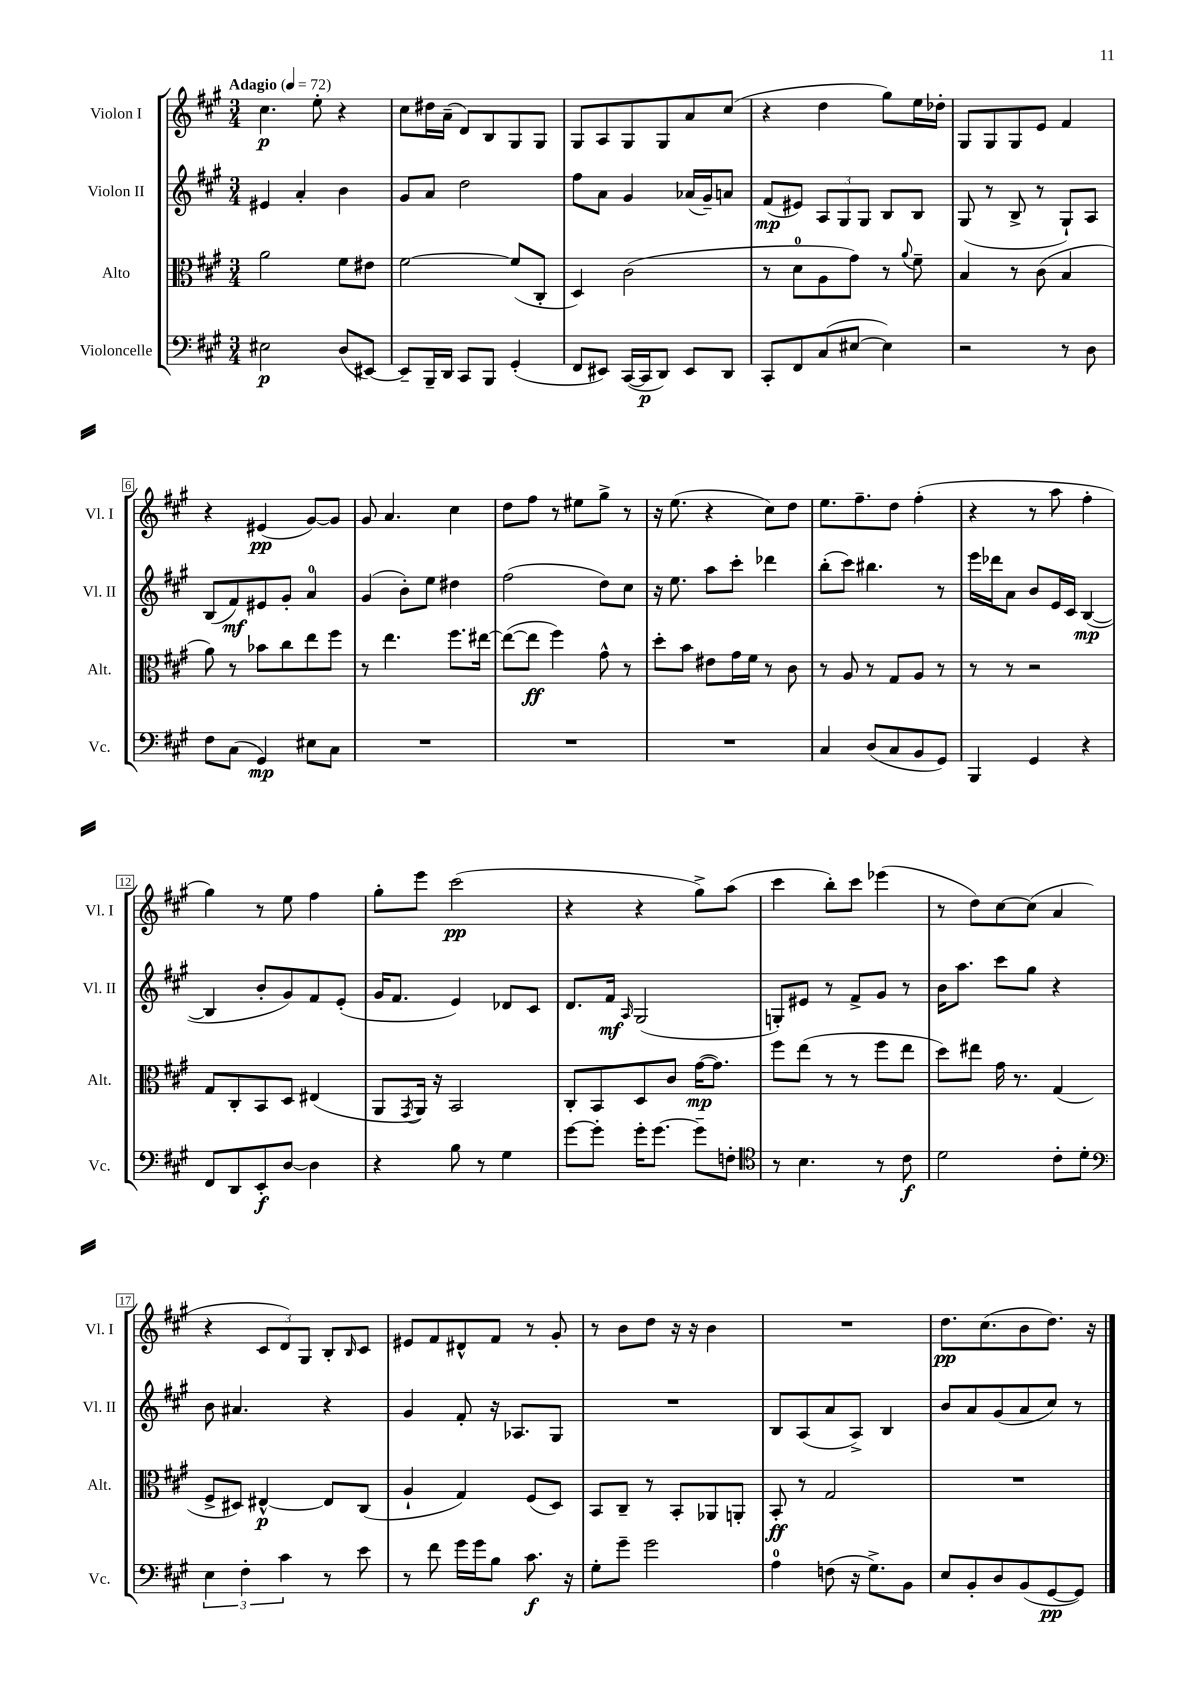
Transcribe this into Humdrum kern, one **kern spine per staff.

**kern	**dynam	**kern	**dynam	**kern	**dynam	**kern	**dynam
*part4	*part4	*part3	*part3	*part2	*part2	*part1	*part1
*staff4	*staff4	*staff3	*staff3	*staff2	*staff2	*staff1	*staff1
*I"Violoncelle	*	*I"Alto	*	*I"Violon II	*	*I"Violon I	*
*I'Vc.	*	*I'Alt.	*	*I'Vl. II	*	*I'Vl. I	*
*clefF4	*	*clefC3	*	*clefG2	*	*clefG2	*
*k[f#c#g#]	*	*k[f#c#g#]	*	*k[f#c#g#]	*	*k[f#c#g#]	*
*M3/4	*	*M3/4	*	*M3/4	*	*M3/4	*
*MM72	*	*MM72	*	*MM72	*	*MM72	*
=1	=1	=1	=1	=1	=1	=1	=1
!	!	!	!	!	!	!LO:TX:a:B:t=Adagio	!
2E#X\	p	2a\	.	4e#X/	.	4.cc#\	p
.	.	.	.	4a'/	.	.	.
.	.	.	.	.	.	8ee'\	.
(8D/L	.	8f#\L	.	4b\	.	4r	.
[8EE#X/J)	.	8e#X\J	.	.	.	.	.
=2	=2	=2	=2	=2	=2	=2	=2
8EE#~/L]	.	[2f#\	.	8g#/L	.	8cc#\L	.
16BBB~/L	.	.	.	8a/J	.	16dd#X\L	.
16DD/JJ	.	.	.	.	.	(16a~\JJ	.
8CC#/L	.	.	.	2dd\	.	8d/L)	.
8BBB/J	.	.	.	.	.	8B/	.
(4GG#'/	.	(8f#/L]	.	.	.	8G#/	.
.	.	8C#'/J	.	.	.	8G#/J	.
=3	=3	=3	=3	=3	=3	=3	=3
8FF#/L	.	4D/)	.	8ff#\L	.	8G#/L	.
8EE#X/J)	.	.	.	8a\J	.	8A/	.
([16CC#/LL	.	(2c#\	.	4g#/	.	8G#/	.
16CC#/J]	p	.	.	.	.	.	.
8DD/J)	.	.	.	.	.	8G#/	.
8EE#/L	.	.	.	(16a-X/LL	.	8a/	.
.	.	.	.	16g#~/J)	.	.	.
8DD/J	.	.	.	8an/J	.	(8cc#/J	.
=4	=4	=4	=4	=4	=4	=4	=4
8CC#'/L	.	8r	.	(8f#/L	mp	4r	.
8FF#/	.	8d\L	.	8e#X/J)	.	.	.
(8C#/	.	8A\	.	12A/L	.	4dd\	.
.	.	.	.	12G#/	.	.	.
[8E#X/J	.	8g#\J)	.	.	.	.	.
.	.	.	.	12G#/J	.	.	.
4E#\])	.	8r	.	8B/L	.	8gg#\L)	.
.	.	8qqa/	.	.	.	.	.
.	.	8f#~\	.	8B/J	.	16ee\L	.
.	.	.	.	.	.	16dd-X'\JJ	.
=5	=5	=5	=5	=5	=5	=5	=5
2r	.	4B/	.	(8G#/	.	8G#/L	.
.	.	.	.	8r	.	8G#/	.
.	.	8r	.	8B^/	.	8G#/	.
.	.	(8c#\	.	8r	.	8e/J	.
8r	.	4B/	.	8G#`/L)	.	4f#/	.
8D\	.	.	.	8A/J	.	.	.
!!LO:LB:g=z
=6	=6	=6	=6	=6	=6	=6	=6
8F#\L	.	8a\)	.	(8B/L	.	4r	.
(8C#\J	.	8r	.	8f#/)	mf	.	.
4GG#/)	mp	8b-X\L	.	8e#X/	.	(4e#X/	pp
.	.	8cc#\	.	8g#'/J	.	.	.
8E#X\L	.	8ee\	.	4a/	.	[8g#/L)	.
8C#\J	.	8ff#\J	.	.	.	8g#/J]	.
=7	=7	=7	=7	=7	=7	=7	=7
2.r	.	8r	.	(4g#/	.	8g#/	.
.	.	4.ee\	.	.	.	4.a/	.
.	.	.	.	8b'\L)	.	.	.
.	.	.	.	8ee\J	.	.	.
.	.	8.ff#\L	.	4dd#X\	.	4cc#\	.
.	.	[16ee#X\Jk	.	.	.	.	.
=8	=8	=8	=8	=8	=8	=8	=8
2.r	.	(8ee#\L_	.	(2ff#\	.	8dd\L	.
.	.	8ee#\J]	ff	.	.	8ff#\J	.
.	.	4ff#\)	.	.	.	8r	.
.	.	.	.	.	.	8ee#X\L	.
.	.	8g#^^\	.	8dd\L)	.	8gg#^\J	.
.	.	8r	.	8cc#\J	.	8r	.
=9	=9	=9	=9	=9	=9	=9	=9
2.r	.	8dd'\L	.	16r	.	16r	.
.	.	.	.	8.ee\	.	(8.ee\	.
.	.	8b\J	.	.	.	.	.
.	.	8e#X\L	.	8aa\L	.	4r	.
.	.	16g#\L	.	8ccc#'\J	.	.	.
.	.	16f#\JJ	.	.	.	.	.
.	.	8r	.	4ddd-X\	.	8cc#\L)	.
.	.	8c#\	.	.	.	8dd\J	.
=10	=10	=10	=10	=10	=10	=10	=10
4C#/	.	8r	.	(8bb'\L	.	8.ee\L	.
.	.	8A/	.	8ccc#\J)	.	.	.
.	.	.	.	.	.	8.ff#~\	.
(8D/L	.	8r	.	4.bb#X\	.	.	.
8C#/	.	8G#/L	.	.	.	8dd\J	.
8BB/	.	8A/J	.	.	.	(4ff#'\	.
8GG#/J)	.	8r	.	8r	.	.	.
=11	=11	=11	=11	=11	=11	=11	=11
4BBB/	.	8r	.	16eee\LL	.	4r	.
.	.	.	.	16ddd-X\J	.	.	.
.	.	8r	.	8a\J	.	.	.
4GG#/	.	2r	.	8b/L	.	8r	.
.	.	.	.	16e/L	.	8aa\	.
.	.	.	.	16c#/JJ	.	.	.
4r	.	.	.	([4B/	mp	4ff#'\	.
!!LO:LB:g=z
=12	=12	=12	=12	=12	=12	=12	=12
8FF#/L	.	8G#/L	.	4B/]	.	4gg#\)	.
8DD/	.	8C#'/	.	.	.	.	.
8EE'/	f	8BB/	.	8b'/L	.	8r	.
[8D/J	.	8D/J	.	8g#/)	.	8ee\	.
4D\]	.	(4E#X/	.	8f#/	.	4ff#\	.
.	.	.	.	(8e'/J	.	.	.
=13	=13	=13	=13	=13	=13	=13	=13
4r	.	8AA/L	.	16g#/KL	.	8gg#'\L	.
.	.	.	.	8.f#/J	.	.	.
.	.	8qGG#/	.	.	.	.	.
.	.	16AA/Jk)	.	.	.	8eee\J	.
.	.	16r	.	.	.	.	.
8B\	.	2BB/	.	4e/)	.	(2ccc#\	pp
8r	.	.	.	.	.	.	.
4G#\	.	.	.	8d-X/L	.	.	.
.	.	.	.	8c#/J	.	.	.
=14	=14	=14	=14	=14	=14	=14	=14
[8g#\L	.	8C#'/L	.	8.d/L	.	4r	.
8g#'\J]	.	8BB/	.	.	.	.	.
.	.	.	.	16f#/Jk	mf	.	.
.	.	.	.	16qqA/	.	.	.
16g#'\KL	.	8D/	.	(2G#/	.	4r	.
[8.g#\J	.	.	.	.	.	.	.
.	.	8c#/J	.	.	.	.	.
8g#~\L]	.	([16g#\KL	mp	.	.	8gg#^\L)	.
.	.	8.g#\J])	.	.	.	.	.
8Fn'\J	.	.	.	.	.	(8aa\J	.
=15	=15	=15	=15	=15	=15	=15	=15
*clefC4	*	*	*	*	*	*	*
8r	.	8ff#\L	.	8Gn'/L)	.	4ccc#\	.
4.B\	.	(8ee\J	.	8e#X/J	.	.	.
.	.	8r	.	8r	.	8bb'\L)	.
.	.	8r	.	8f#^/L	.	8ccc#\J	.
8r	.	8ff#\L	.	8g#/J	.	(4eee-X\	.
8c#\	f	8ee\J	.	8r	.	.	.
=16	=16	=16	=16	=16	=16	=16	=16
2d\	.	8dd\L)	.	16b\KL	.	8r	.
.	.	.	.	8.aa\J	.	.	.
.	.	8ee#X\J	.	.	.	8dd\L)	.
.	.	16g#\	.	8ccc#\L	.	[8cc#\	.
.	.	8.r	.	.	.	.	.
.	.	.	.	8gg#\J	.	(8cc#\J]	.
8c#'\L	.	(4G#/	.	4r	.	4a/	.
8d'\J	.	.	.	.	.	.	.
!!LO:LB:g=z
=17	=17	=17	=17	=17	=17	=17	=17
*clefF4	*	*	*	*	*	*	*
6E\	.	8F#^/L	.	8b\	.	4r	.
.	.	8D#X/J)	.	4.a#X/	.	.	.
6F#'\	.	.	.	.	.	.	.
.	.	[4E#X^^/	p	.	.	12c#/L	.
6c#\	.	.	.	.	.	12d/)	.
.	.	.	.	.	.	12G#/J	.
8r	.	8E#/L]	.	4r	.	8B'/L	.
.	.	.	.	.	.	16qqB/	.
8e\	.	(8C#/J	.	.	.	8c#/J	.
=18	=18	=18	=18	=18	=18	=18	=18
8r	.	4A`/	.	4g#/	.	8e#X/L	.
8f#\	.	.	.	.	.	8f#/	.
16g#\LL	.	4G#/)	.	8f#'/	.	8d#X^^/	.
16g#\J	.	.	.	.	.	.	.
8B\J	.	.	.	16r	.	8f#/J	.
.	.	.	.	8.A-X/L	.	.	.
8.c#\	f	(8F#/L	.	.	.	8r	.
.	.	8D/J)	.	8G#/J	.	8g#'/	.
16r	.	.	.	.	.	.	.
=19	=19	=19	=19	=19	=19	=19	=19
8G#'\L	.	8BB/L	.	2.r	.	8r	.
8g#~\J	.	8C#~/J	.	.	.	8b\L	.
2g#\	.	8r	.	.	.	8dd\J	.
.	.	8BB'/L	.	.	.	16r	.
.	.	.	.	.	.	16r	.
.	.	8AA-X/	.	.	.	4b\	.
.	.	8AAn'/J	.	.	.	.	.
=20	=20	=20	=20	=20	=20	=20	=20
4A\	.	8BB'/	ff	8B/L	.	2.r	.
.	.	8r	.	(8A/	.	.	.
(8Fn\	.	2G#/	.	8a/	.	.	.
16r	.	.	.	8A^/J)	.	.	.
8.G#^\L)	.	.	.	.	.	.	.
.	.	.	.	4B/	.	.	.
8BB\J	.	.	.	.	.	.	.
=21	=21	=21	=21	=21	=21	=21	=21
8E/L	.	2.r	.	8b/L	.	8.dd\L	pp
8BB'/	.	.	.	8a/	.	.	.
.	.	.	.	.	.	(8.cc#\	.
8D/	.	.	.	(8g#/	.	.	.
(8BB/	.	.	.	8a/	.	8b\	.
[8GG#/	pp	.	.	8cc#/J)	.	8.dd\J)	.
8GG#/J])	.	.	.	8r	.	.	.
.	.	.	.	.	.	16r	.
==	==	==	==	==	==	==	==
*-	*-	*-	*-	*-	*-	*-	*-
